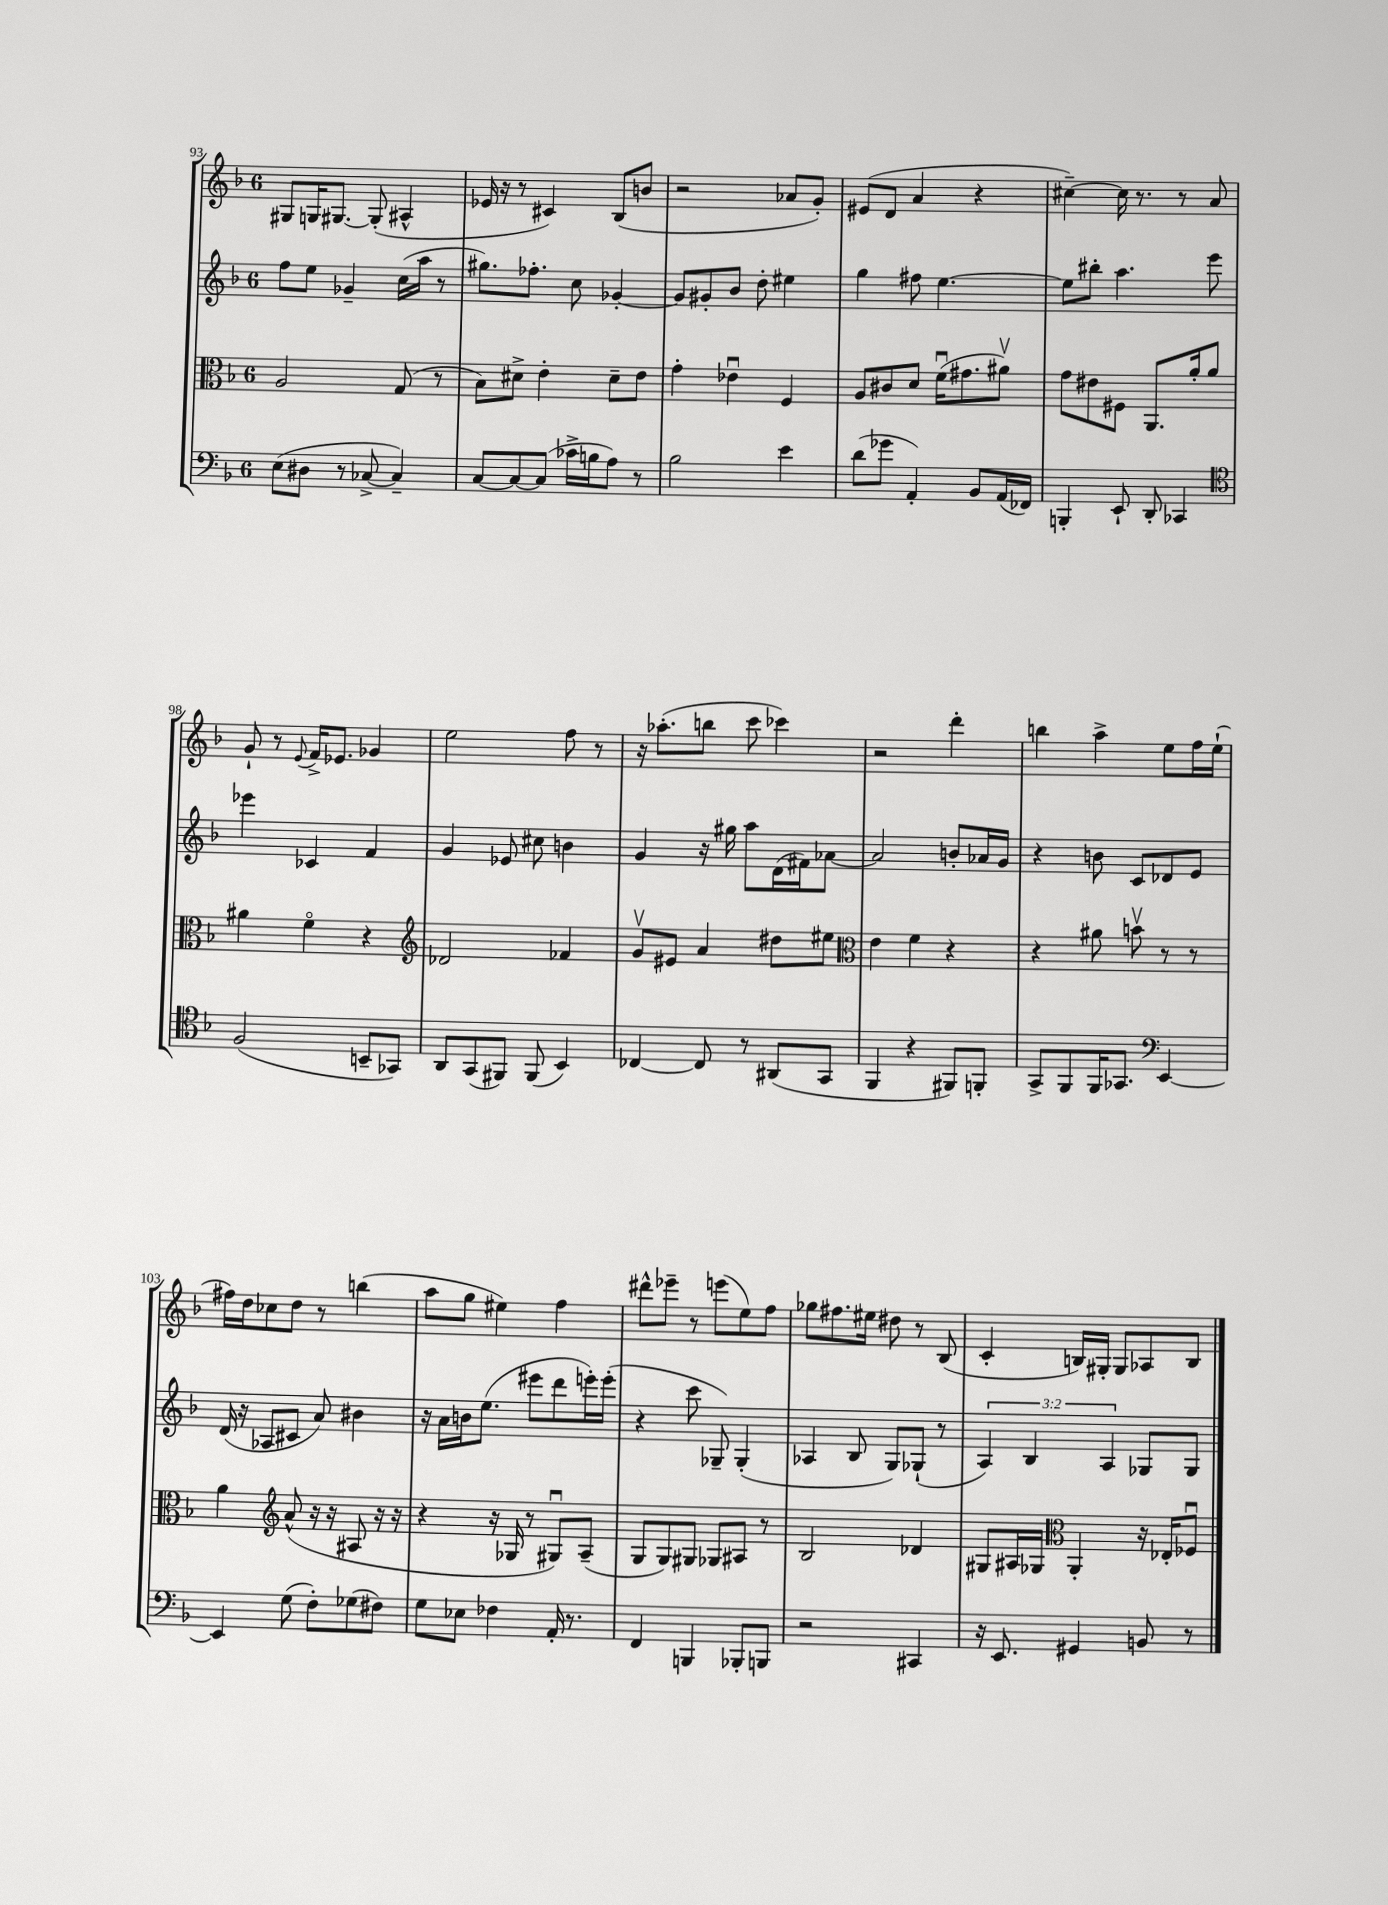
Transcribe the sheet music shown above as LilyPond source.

<<
\new StaffGroup <<
\new Staff = "s0" {
    \clef treble \key f \major \once \override Staff.TimeSignature.style = #'single-digit \time 6/8
    gis8 g16 gis8.~ gis8-.( ais4-^ |
    ees'16 r16 r8 cis'4) bes8( b'8 |
    r2 aes'8 g'8-.) |
    eis'8( d'8 a'4 r4 |
    cis''4~--) cis''16 r8. r8 a'8 |
    g'8-! r8 \appoggiatura { e'8 } f'16-> ees'8. ges'4 |
    e''2 f''8 r8 |
    r16 aes''8.-.( b''8 c'''8 ces'''4) |
    r2 d'''4-. |
    b''4 a''4-> e''8 f''16 e''16-!( |
    fis''16) d''16 ces''8 d''8 r8 b''4( |
    a''8 g''8 eis''4) f''4 |
    dis'''8-^ ees'''8-- r8 e'''8( e''8) f''8 |
    ges''8 fis''8. eis''16 dis''8 r8 bes8( |
    c'4-. b16) gis16-. gis8 aes8 b8 \bar "|." |
}
\new Staff = "s1" {
    \clef treble \key f \major \once \override Staff.TimeSignature.style = #'single-digit \time 6/8 \override Staff.TupletNumber.text = #tuplet-number::calc-fraction-text
    f''8 e''8 ges'4-- c''16( a''16 r8 |
    gis''8.) fes''8.-. c''8 ges'4~-. |
    ges'8 gis'8-. bes'8 d''8-. eis''4 |
    g''4 fis''8 e''4.~ |
    e''8 bis''8-. a''4. e'''8 |
    ees'''4 ces'4 f'4 |
    g'4 ees'8 cis''8 b'4 |
    g'4 r16 gis''16 a''8 d'16( fis'16) aes'8~ |
    aes'2 b'8-. aes'16 g'16 |
    r4 b'8 c'8 des'8 e'8 |
    d'16( r16 aes8 cis'8 a'8) bis'4 |
    r16 a'16 b'16 e''8.( eis'''8 d'''8 e'''16-.) e'''16-.( |
    r4 c'''8 ges8--) ges4-.( |
    aes4 bes8 g8) ges8-!( r8 |
    \tuplet 3/2 { a4) bes4 a4 } ges8 ges8 \bar "|." |
}
\new Staff = "s2" {
    \clef alto \key f \major \once \override Staff.TimeSignature.style = #'single-digit \time 6/8
    a2 g8( r8 |
    bes8) dis'8-> e'4-. dis'8-- e'8 |
    g'4-. ees'4\downbow f4 |
    a8 cis'8 d'8 f'16\downbow( gis'8. ais'8\upbow) |
    g'8 eis'8 fis8 a,8. a'16-. a'8 |
    ais'4 f'4\flageolet r4 |
    \clef treble des'2 fes'4 |
    g'8\upbow eis'8 a'4 dis''8 eis''8 |
    \clef alto e'4 f'4 r4 |
    r4 ais'8 b'8\upbow r8 r8 |
    a'4 \clef treble a'8-^( r16 r16 ais8 r16 r16 |
    r4 r16 ges16 r8 gis8\downbow) a8--( |
    g8 g8) gis8 ges8 ais8 r8 |
    bes2 des'4 |
    gis8 ais16 ges16 \clef alto a,4-. r16 ees16-. fes8\downbow \bar "|." |
}
\new Staff = "s3" {
    \clef bass \key f \major \once \override Staff.TimeSignature.style = #'single-digit \time 6/8
    e8( dis8 r8 ces8~-> ces4--) |
    c8~ c8~ c8( ces'16-> b16 a8) r8 |
    bes2 e'4 |
    d'8( ges'8 a,4-.) bes,8 a,16( fes,16) |
    b,,4-. e,8-! d,8-. ces,4 |
    \clef tenor f2( b,8-- ges,8) |
    a,8 g,8( fis,8) fis,8( bes,4) |
    ces4~ ces8 r8 ais,8( g,8 |
    f,4 r4 fis,8) f,8-. |
    g,8-> f,8 f,16 ges,8. \clef bass e,4~ |
    e,4 g8( f8-.) ges8( fis8) |
    g8 ees8 fes4 a,16-. r8. |
    f,4 b,,4 bes,,8-. b,,8 |
    r2 cis,4 |
    r16 e,8. gis,4 b,8 r8 \bar "|." |
}
>>
>>
\layout { \context { \Score currentBarNumber = #93 } }
